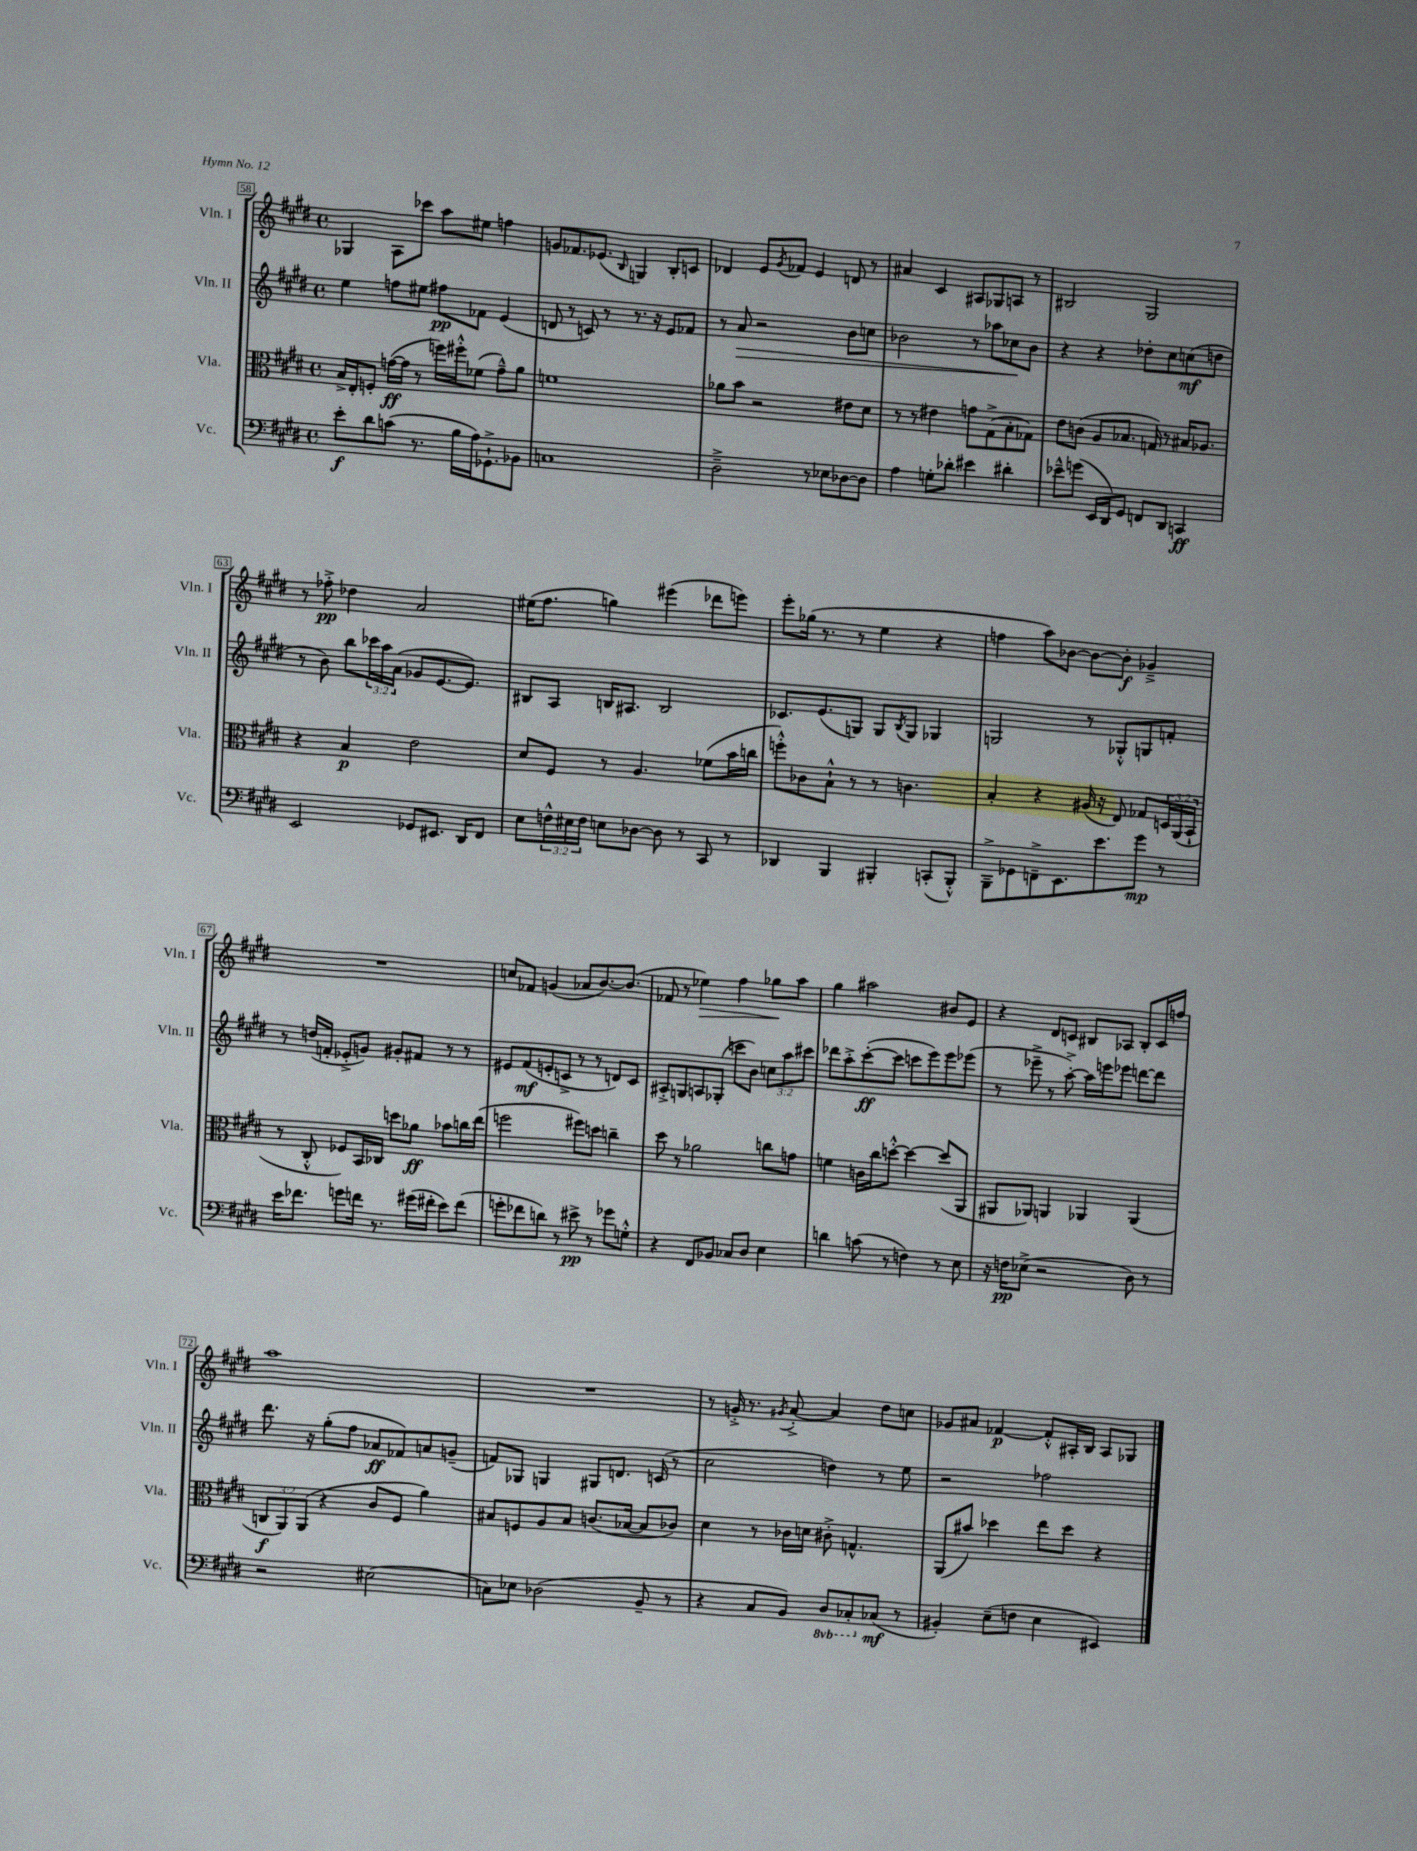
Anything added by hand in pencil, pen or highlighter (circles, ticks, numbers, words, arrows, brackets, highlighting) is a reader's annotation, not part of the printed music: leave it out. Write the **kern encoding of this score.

**kern	**kern	**kern	**kern
*staff4	*staff3	*staff2	*staff1
*clefF4	*clefC3	*clefG2	*clefG2
*k[f#c#g#d#]	*k[f#c#g#d#]	*k[f#c#g#d#]	*k[f#c#g#d#]
*M4/4	*M4/4	*M4/4	*M4/4
*met(c)	*met(c)	*met(c)	*met(c)
8e'\L	16B^/LL	4ee\	4G-/
.	16E'/J	.	.
8d#\	8F'/J	.	.
(8c\J	([16g\LL	8ff\L	8A\L
.	16g\]JJ	.	.
8.r	8r	8ee#\J	8ccc-\J
.	16ff\LL)	8ff#\L	8aa\L
16B\LL	16ff#'^^\J	.	.
16A\J)	(8f-\J	8f-\J	8ee#\J
8.GG-`^\	.	.	.
.	8g~^^\L)	(4e/	4ff\
8BB-\J	8a\J	.	.
=	=	=	=
1C	1f	8d/	8g/L
.	.	8r	8.f-/
.	.	8c/)	.
.	.	.	(8.e-/J
.	.	8r	.
.	.	.	16qqB/
.	.	8.r	4G/)
.	.	16r	.
.	.	8e/L	8B'/L
.	.	8f-/J	8c/J
=	=	=	=
2D#~^\	8a-\L	8r	4d-/
.	8b\J	8a/	.
.	2r	2r	8e/L
.	.	.	8qg#/
.	.	.	8f-/J
8r	.	.	4e/
8E-\L	.	.	.
[8D-\	8e#\L	8b\L	8d/
8D-\]J	8d#\J	8cc\J	8r
=	=	=	=
4A\	8r	2b-\	4a#/
.	8r	.	.
8G'\L	4e#\	.	4c#/
8d-'\J	.	.	.
4e#\	8g\L	8r	8A#/L
.	(8G#^\	8aa-\L	8G-/
4d#'\	8B'\	8cc-\	8A/J
.	8G-\J)	8b-\J	8r
=	=	=	=
8e-~^^\L	8e\L	4r	2B#/
(8g\J	(8c\J	.	.
16EE/LL	8A/L	4r	.
16DD#/J)	.	.	.
8GG#/J	8.B-/J	.	.
8FF/L	.	8dd-'\L	2G#/
.	16G/)	.	.
8DD#/J	8r	8cc#\	.
4CC/	16B#/LK	(8cc\	.
.	8.A-/J	.	.
.	.	8dd\J	.
=	=	=	=
2EE/	4r	8r	8r
.	.	8b\)	8ff-'^\
.	4B/	8bb\L	4dd-\
.	.	24ccc-\L	.
.	.	24aa\	.
.	.	(24a\JJ	.
8GG-/L	2e\	8g-/L	2a/
8.EE#/J	.	[8.e/	.
16DD#/LK	.	8.e/]J)	.
8FF#/J	.	.	.
=	=	=	=
8E\L	8d#/L	8B#/L	(16ee#\LK
.	.	.	8.ff#\J
24F^^\L	8F#/J	8A/J	.
24E#\	.	.	.
24F\JJ	.	.	.
8E\L	8r	16B/LK	4gg\)
.	.	8.A#/J	.
[8D-\J	4.A/	.	.
8D-\]	.	2B/	(4eee#\
8r	.	.	.
8CC#/	(8f-\L	.	8ddd-\L
8r	16b\L	.	8eee\J)
.	16cc\JJ	.	.
=	=	=	=
4DD-/	8ff'^^\L)	8.c-/L	8eee'\L
.	8c-\	.	(16gg-\Jk
.	.	(8.e/	8.r
4BBB/	8B`^^\J	.	.
.	8r	8G/J)	8r
4BBB#'/	8r	8G/L	4ee\
.	.	8qB/	.
.	4.c\	8G/J	.
(8CC'/L	.	4G-/	4r
8BBB#'^^/J)	.	.	.
=	=	=	=
8BBB~^\L	4B'/	2G/	4ff\
8GG-\	.	.	.
8FF~^\	4r	.	8aa\L)
8.EE\	.	.	[8b-\J
.	(16A#/	8r	8b-\_L
8.e\	16r	.	.
.	8E/)	8G-'^^/L	8b-'\]J
8g#\J	8G-/L	8G/	4g-~^/
8r	24D/L	8f'/J	.
.	(24AA/	.	.
.	24BB`/JJ	.	.
=	=	=	=
16e\LK	8r	8r	1r
8.f-\J	.	.	.
.	8C#'^^/	(16dd/LL	.
.	.	16f'/JJ	.
8g\L	8F-/L)	8e-'^/L	.
16f\Jk	16BB/L	8g/J)	.
8.r	16C-/JJ	.	.
.	8dd\L	8g#'/L	.
(16g#\LL	8a-\J	8f#/J	.
16f#'\JJ	.	.	.
8e\L)	8b-\L	8r	.
(8f#\J	16cc\L	8r	.
.	(16ee\JJ	.	.
=	=	=	=
8g'\L	2ff\	8e#/L	8cc/L
8f-\	.	(8f#/	8f-/J
8d\J)	.	8e'/	(4g/
8r	.	8c^/J	.
8e#^\	8ff#\L)	8r	8a-/L
8r	8dd\J	8r	[8.b/)
8g-\L	4cc~\	8d/L)	.
.	.	.	(8.b/]J
8G'^^\J	.	8c/J	.
=	=	=	=
4r	8dd#\	8A#'^/L	8f-/
.	8r	8G/	8r
8FF#/L	2a-\	8A/	4ee-\)
8BB-/J	.	(8G-'/J	.
8C-/L	.	8ccc\L	4ff#\
8D#/J	.	8b\J)	.
4E\	8cc\L	12cc\L	8gg-\L
.	.	12aa\	.
.	8g\J	.	8aa\J
.	.	12ccc#\J	.
=	=	=	=
4d\	4f\	8ddd-\L	4gg#\
.	.	8aa'^\	.
(8c\	16c\LL	([8ccc#'\	2aa#\
.	16cc#\J	.	.
8r	[8dd'^^\J	8ccc#\]J	.
4F\)	4dd\_	8ccc\L	.
.	.	8eee\)	.
8r	(8dd/]L	8eee\	8b#/L
8E\	8AA/J	(8eee-\J	8e/J
=	=	=	=
16r	8AA#/L	8r	4r
16F\LK	.	.	.
(8E-^\J	8AA-/J)	8eee-~^\	.
2r	4AA/	8r	8d#/L
.	.	[8aa'^\)	8c/J
.	4AA-/	16aa\]LL	8B#/L
.	.	16eee\J	.
.	.	8eee-\J	8A-/J
8D#\)	(4AA-/	[8ddd\L	8B#'/L
8r	.	8ddd\]J	16c/L
.	.	.	16ff/JJ
=	=	=	=
2r	12C/L	8.ddd#\	1aa
.	12AA/)	.	.
.	(12AA/J	.	.
.	.	16r	.
.	4r	(8gg#'\L	.
.	.	8ff#\J	.
(2E#\	8c#/L	8a-/L	.
.	8F#/J	8f-/)	.
.	4a\)	8a/	.
.	.	(8g~/J	.
=	=	=	=
8C\L)	8B#/L	8f/L)	1r
8E-\J	8F/	8G-/J	.
(2D-\	8A/	4G/	.
.	8B#/J	.	.
.	(8.c/L	8G#/L	.
.	.	8.d/J	.
.	[16B-/Jk	.	.
8BB~/	8B-/]L	.	.
.	.	(16c/	.
8r	8c-/J)	8r	.
=	=	=	=
4r	4d#\	2cc#\	8r
.	.	.	16g'^/
.	.	.	8.r
8C#/L	8r	.	.
.	.	.	8qg#/
8BB/J)	16c-\LL	.	[8a'^/
.	16d\JJ	.	.
8DD#/L	8c#'^\	4dd\)	4a/]
8CC-'/	4.G^^/	.	.
(8C-/J	.	8r	8dd#\L
8r	.	8ee\	8cc\J
=	=	=	=
4BB#'/)	(8AA/L	2r	8g-/L
.	8b#/J)	.	8a#/J
(8E~\L	4dd-\	.	[4f-/
8F\J	.	.	.
4E\	8ee\L	2ff-\	8f-'^^/]L
.	8dd-\J	.	16A#'/L
.	.	.	16B/JJ
4EE#/)	4r	.	8A#/L
.	.	.	8G-/J
==	==	==	==
*-	*-	*-	*-
